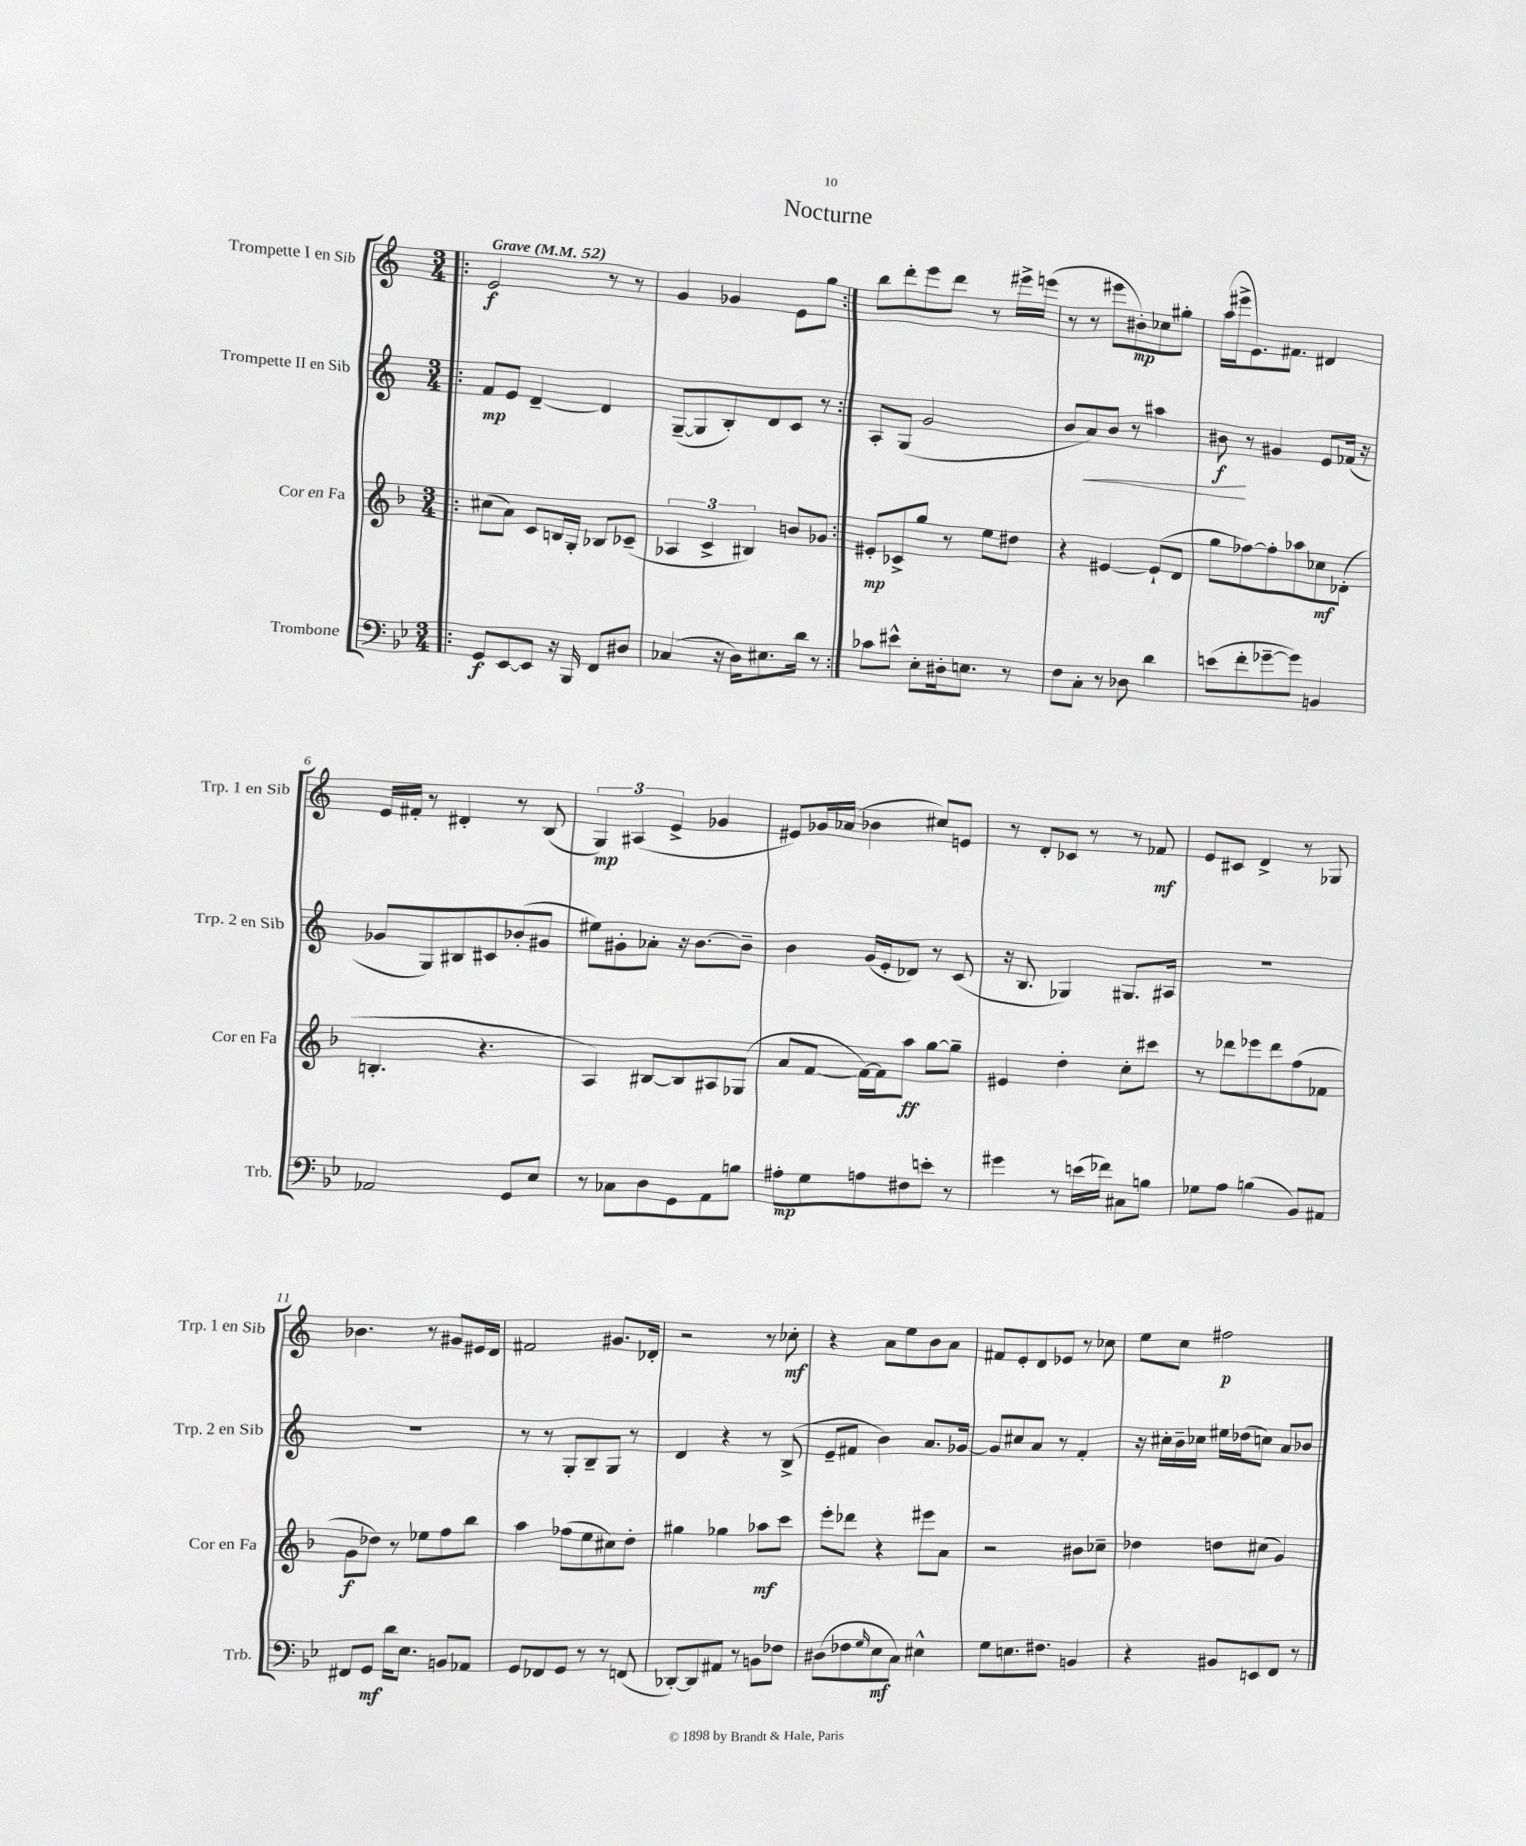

**kern	**kern	**kern	**kern
*staff4	*staff3	*staff2	*staff1
*clefF4	*clefG2	*clefG2	*clefG2
*k[b-e-]	*k[b-]	*k[]	*k[]
*M3/4	*M3/4	*M3/4	*M3/4
*MM52	*MM52	*MM52	*MM52
=!|:	=!|:	=!|:	=!|:
8GG	(8cc#	8f	2e
[8EE-	8a)	8e	.
8EE-]	8c	[4d~	.
16r	16B	.	.
16BBB-	16G'	.	.
8FF	8B-	4d]	8r
8D#	(8c-~	.	8r
=	=	=	=
(4C-	6A-	([8G~	4g
.	.	8G]	.
.	6c^	.	.
16r	.	8B')	4g-
16D)	.	.	.
.	6B#)	.	.
8.E#	.	8d	.
.	8b	8c	8e
16d	.	.	.
8r	8g-	8r	8gg
=:|!	=:|!	=:|!	=:|!
8c-	8e#'	8A'	8bb
8e#^^	8c-^	(8G	8ddd'
8E-'	8gg	2g	8eee
16D#'	8r	.	8ddd
8.E	.	.	.
.	8ee	.	8r
8r	8dd#	.	16eee#^
.	.	.	(16eee
=	=	=	=
8F	4r	8b	8r
8C'	.	8a)	8r
8r	[4e#	8b	8eee#
8D-	.	8r	8b#')
4d	(8e#`]	4aa#	8cc-
.	8d	.	8gg#'
=	=	=	=
(8e	8gg	8b#	(16aa
.	.	.	16eee#^
8f'	[8ff-)	8r	8.e)
[8g-~	8ff-']	4g#	.
.	.	.	8.f#
8g-])	8aa-	.	.
4BB	8cc-	8e	4d#
.	(8d-'	(16f-	.
.	.	16r	.
=	=	=	=
2AA-	4.B'	8g-	16e
.	.	.	16f#'
.	.	8G)	8r
.	.	8B#	4d#'
.	4.r	8c#	.
8GG	.	(8b-'	8r
8E-	.	8g#	(8B
=	=	=	=
8r	4A)	8ee#)	6G)
8C-	.	8g#'	.
.	.	.	(6A#
8D	[8B#	8a-'	.
.	.	.	6e^
8GG	8B#]	16r	.
.	.	[8.b	.
8AA	8A#	.	4g-
8B	(8G-	8b~]	.
=	=	=	=
8A#'	8a	4b	8e#)
8G	[8f	.	16g-
.	.	.	(16a-
8A	16f_)	(16g	4b-
.	16f]	16e'	.
8F#	8aa	8d-)	.
8e'	[8gg	8r	8cc#)
8r	8gg~]	(8c	8e
=	=	=	=
4g#	4e#	16r	8r
.	.	8.B	.
.	.	.	8d'
8r	4dd'	4G-)	8c-
(16e	.	.	8r
16f-)	.	.	.
8C#	8cc'	8.G#	8r
8B	8ccc#	.	8f-
.	.	16A#	.
=	=	=	=
8G-	8r	2.r	8e
8A	8ddd-	.	8c#
(4B	8eee-	.	4d^
.	8ddd-	.	.
8BB-)	(8ff	.	8r
8AA#	8f-	.	8G-
=	=	=	=
8FF#	8g	2.r	4.b-
8GG	8dd-)	.	.
16d	8r	.	.
8.E-	.	.	.
.	8ee-	.	8r
8BB	8ff	.	8g#
8AA-	8bb-	.	16e#
.	.	.	16d
=	=	=	=
8GG	4aa	8r	2f#
8FF-	.	8r	.
8GG	(8ff-	8G'	.
8r	8ee	8B~	.
8r	8cc#)	8G	8.g#
(8FF	8dd'	8r	.
.	.	.	16d-'
=	=	=	=
[8DD-')	4gg#	4d	2r
8DD-]	.	.	.
8AA#	4gg-	4r	.
8r	.	.	.
8BB	8aa-	8r	8r
8F-	8ccc	(8B^	8cc-'
=	=	=	=
(8D#	8eee'	8e~	4r
8F-	8ddd-	8f#	.
16qqG	.	.	.
8E-	4r	4b)	8a
8C)	.	.	8ee
4E#^^	8eee#	8.a	8b
.	8a	.	8a
.	.	[16g-	.
=	=	=	=
8G	2r	8g-]	8f#
8.E	.	8cc#	8e'
.	.	8a	8d
8.F#	.	.	.
.	.	8r	8e-
4BB	8b#	4f'	8r
.	8cc-~	.	8cc-
=	=	=	=
4r	4dd-	16r	8ee
.	.	16cc#'	.
.	.	16b~	8cc
.	.	16cc-	.
8BB#	8dd	16ee#	2ff#
.	.	(16dd-	.
8EE	(8cc#	8cc)	.
8FF	4g)	8a	.
8r	.	8b-	.
==	==	==	==
*-	*-	*-	*-
